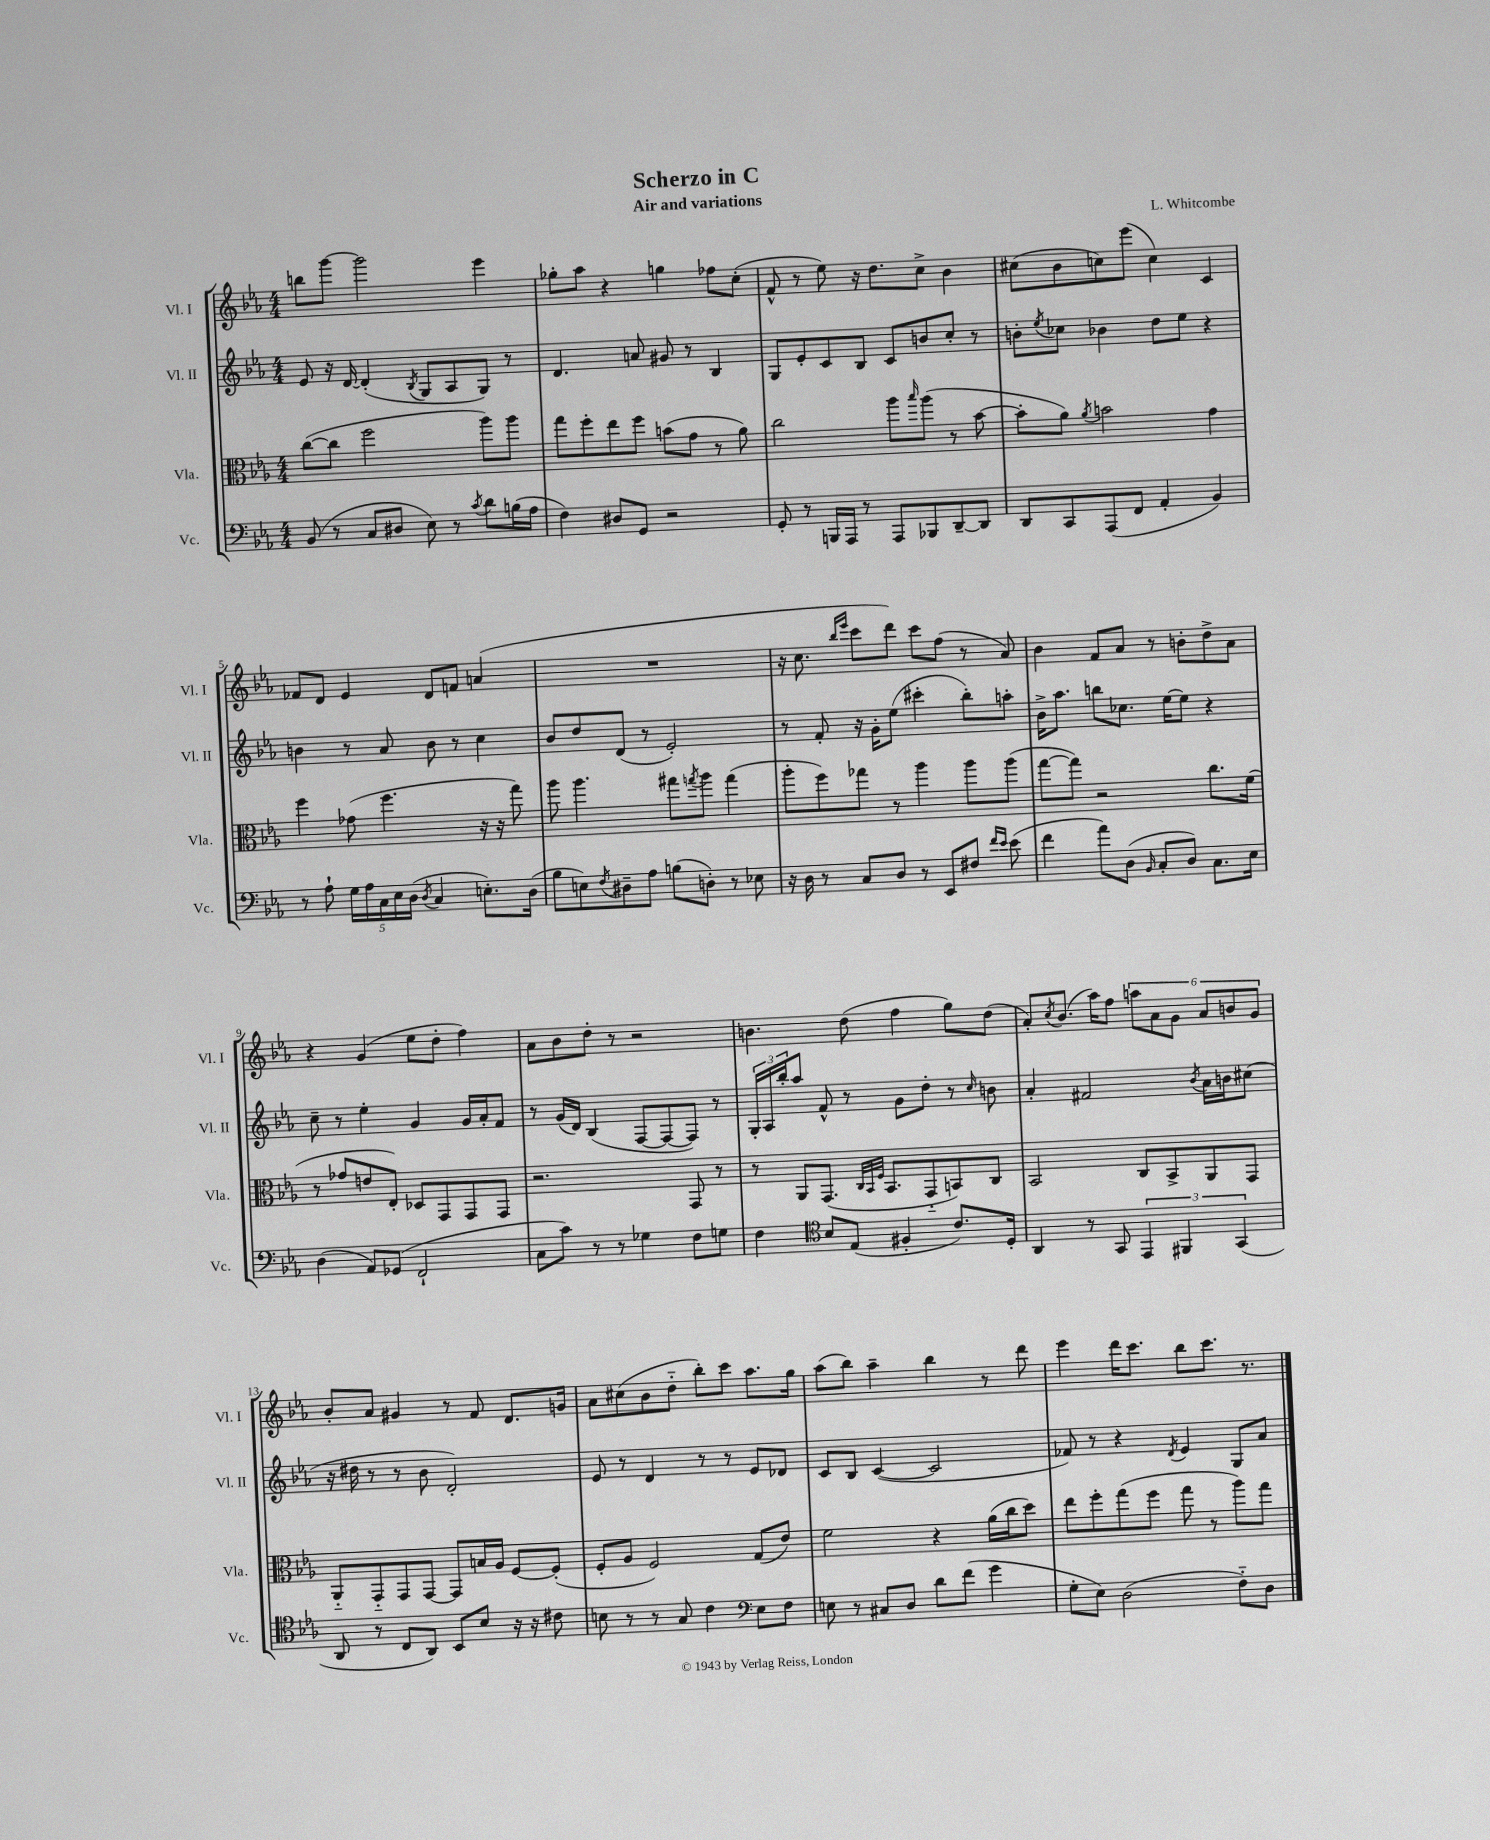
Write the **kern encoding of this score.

**kern	**kern	**kern	**kern
*part4	*part3	*part2	*part1
*staff4	*staff3	*staff2	*staff1
*I"Vc.	*I"Vla.	*I"Vl. II	*I"Vl. I
*I'Vc.	*I'Vla.	*I'Vl. II	*I'Vl. I
*clefF4	*clefC3	*clefG2	*clefG2
*k[b-e-a-]	*k[b-e-a-]	*k[b-e-a-]	*k[b-e-a-]
*M4/4	*M4/4	*M4/4	*M4/4
=1	=1	=1	=1
(8BB-/	([8cc\L	8e-/	8bbn\L
8r	8cc\J]	16r	[8ggg\J
.	.	[16d/	.
8C/L	2ff\	(4d'/]	2ggg\]
8D#X/J	.	.	.
.	.	8qB-/	.
8E-\)	.	8G/L	.
8r	.	8A-/	.
8qc/	.	.	.
8d\L	8aa-\L)	8G/J)	4eee-\
(16Bn\L	8aa-\J	8r	.
16A-\JJ	.	.	.
=2	=2	=2	=2
4F\)	8gg\L	4.d/	8gg-X'\L
.	8ff'\	.	8aa-\J
8D#X/L	8ee-\	.	4r
8GG/J	8ff\J	8an/	.
2r	(8bn\L	8g#X/	4ggn\
.	8g\J	8r	.
.	8r	4B-/	8ff-X\L
.	8a-\)	.	(8cc'\J
=3	=3	=3	=3
8GG'/	2cc\	8G/L	8f^^/
8r	.	8e-'/	8r
16BBBn/LL	.	8c/	8ee-\)
16AAA-/JJ	.	.	.
8r	.	8B-/J	16r
.	.	.	8.dd\L
8AAA-/L	8aa-\L	8c/L	.
.	16qqbb-/	.	.
8BBB-X/	(8aa-\J	8bn/	8cc^\J
[8DD~/	8r	8cc'/J	4b-\
8DD/J]	[8b-\	8r	.
=4	=4	=4	=4
8DD/L	8b-'\L]	8bn'\L	(8cc#X\L
.	.	8qee-/	.
8CC/	8a-\J)	8cc-X\J	8b-\
.	8qa-/	.	.
(8AAA-/	2bn\	4b-X\	8ccn\)
8FF/J	.	.	(8eee-\J
4AA-'/	.	8dd\L	4cc\)
.	.	8ee-\J	.
4BB-/)	4g\	4r	4c/
!!LO:LB:g=z
=5	=5	=5	=5
8r	4ff\	4bn\	8f-X/L
8A-`\	.	.	8d/J
20G\LL	(8g-X\	8r	4e-/
20A-\	.	.	.
20C\	.	.	.
.	4.ff\	8a-/	.
20E-\	.	.	.
(20D\JJ	.	.	.
8qD/	.	.	.
4C/	.	8b\	8d/L
.	.	8r	8fn/J
8.En'\L)	16r	4cc\	(4an/
.	16r	.	.
.	8gg\)	.	.
(16D\Jk	.	.	.
=6	=6	=6	=6
8B-\L	8aa-\	8b-/L	1r
8En\)	4.aa-\	8dd/	.
8qF/	.	.	.
8D#X~\	.	(8d/J	.
8A-\J	.	8r	.
(8Bn\L	8gg#X\L	2e-'/)	.
.	8qggn/	.	.
8Dn'\J)	8aa-\J	.	.
8r	(4gg\	.	.
8E-X\	.	.	.
=7	=7	=7	=7
16r	8aa-'\L	8r	16r
16D\	.	.	8.cc\
8r	8ff\)	8f'/	.
.	.	.	16qqbb-/LL
.	.	.	16qqeee-/JJ
8C/L	8gg-X\J	16r	8ccc\L
.	.	16g'\KL	.
8D/J	8r	(8ee-\J	8ddd\J)
8r	4aa-\	4ccc#X'\	8ccc\L
8EE-/L	.	.	(8ff\J
8F#X/J	8aa-\L	8bb-'\L)	8r
16qqf/LL	.	.	.
16qqe-/JJ	.	.	.
(8e-\	(8aa-\J	8aan'\J	8a-/)
=8	=8	=8	=8
4f\	[8gg\L	16b-^\KL	4b-\
.	.	8.aa-\J	.
.	8gg\J])	.	.
8a-\L)	2r	8bbn\L	8f/L
(8D\J	.	8.cc-X\J	8a-/J
16qqBB-/	.	.	.
8C'/L	.	.	8r
.	.	[16ee-\KL	.
8D/J)	.	8ee-\J]	8bn'\L
8.C\L	8.cc\L	4r	8dd^\
.	.	.	8a-\J
16E-\Jk	(16f\Jk	.	.
!!LO:LB:g=z
=9	=9	=9	=9
(4D\	8r	8cc~\	4r
.	8g-X/L	8r	.
8AA-/L)	8en/	4ee-'\	(4g/
(8GG-X/J	8E-'/J)	.	.
2FF`/	8D-X/L	4g/	8ee-\L
.	8GG/	.	8dd'\J
.	8GG/	16g/LL	4ff\)
.	.	16a-'/J	.
.	8GG/J	8f/J	.
=10	=10	=10	=10
8C\L	2.r	8r	8a-\L
8c\J)	.	(16g/LL	8b-\
.	.	16d/JJ)	.
8r	.	(4B-/	8dd'\J
8r	.	.	8r
4G-X\	.	[8F/L	2r
.	.	8F/_	.
8F\L	8GG/	8F/J])	.
8Gn\J	8r	8r	.
=11	=11	=11	=11
4F\	8r	24G'/LL	4.bn\
.	.	24A-/	.
.	.	24bb-'/J	.
.	8AA-/L	8aa-/J	.
*clefC4	*	*	*
8B-/L	(8.GG/J	8f^^/	.
(8E-/J	.	8r	(8dd\
.	32qqC/LLL	.	.
.	32qqBB-/	.	.
.	32qqF/JJJ	.	.
.	8.BB-/L	.	.
4F#X'/	.	8g\L	4ff\
.	8GG/	8dd'\J	.
8.c/L)	8BBn/)	8r	8gg\L)
.	.	16qqcc/	.
.	8C/J	8bn\	(8dd\J
16D'/Jk	.	.	.
=12	=12	=12	=12
4AA-/	2BB-/	4a-'/	8a-'/L)
.	.	.	8qcc/
.	.	.	(8.b-/J
8r	.	2f#X/	.
.	.	.	16aa-\KL)
8GG/	.	.	8ff\J
6EE-/	8C/L	.	12aan\L
.	.	.	12a-\
.	8BB-^/	.	.
6FF#X/	.	.	12g\J
.	.	8qb-/	.
.	8AA-/	16a-\LL	12a-/L
.	.	16bn\J	.
(6GG/	.	.	12bn/
.	8GG/J	(8cc#X\J	.
.	.	.	12g/J
!!LO:LB:g=z
=13	=13	=13	=13
8AA-/	8AA-/L	16r	8b-'/L
.	.	16dd#X\	.
8r	8GG/	8r	8a-/J
8C/L	8GG/	8r	4g#X/
8AA-/J)	[8GG/J	8b-\	.
8BB-/L	8GG/L]	2d'/)	8r
8B-/J	16Bn/L	.	8f/
.	16A-/JJ	.	.
16r	[8F/L	.	8.d/L
16r	.	.	.
8c#X\	(8F'/J]	.	.
.	.	.	16gn/Jk
=14	=14	=14	=14
8Bn\	8F'/L	8e-/	8a-\L
8r	8A-/J	8r	(8cc#X\
8r	2F/)	4d/	8b-\
8G/	.	.	8dd\J
4c\	.	8r	8bb-'\L)
.	.	8r	8ccc\J
*clefF4	*	*	*
8E-\L	(8G/L	8e-/L	8.aa-\L
8F\J	8e-/J)	8d-X/J	.
.	.	.	16gg\Jk
=15	=15	=15	=15
8En\	2f\	8c/L	(8aa-\L
8r	.	8B-/J	8bb-\J)
8C#X/L	.	([4c/	4aa-~\
8D/J	.	.	.
8d\L	4r	2c/]	4bb-\
(8f\J	.	.	.
4g\	(16a-\LL	.	8r
.	16cc\J	.	.
.	8dd\J)	.	8ddd\
=16	=16	=16	=16
8G'\L	8ee-\L	8f-X/)	4eee-\
8E-\J)	8ff'\	8r	.
(2D\	(8gg\	4r	16ddd\KL
.	.	.	8.ccc\J
.	8ff\J	.	.
.	.	8qd/	.
.	8gg\	4e-/	8bb-\L
.	8r	.	8.ccc\J
8F\L)	8aa-\L)	8G/L	.
.	.	.	8.r
8D\J	8gg\J	8a-/J	.
==	==	==	==
*-	*-	*-	*-
